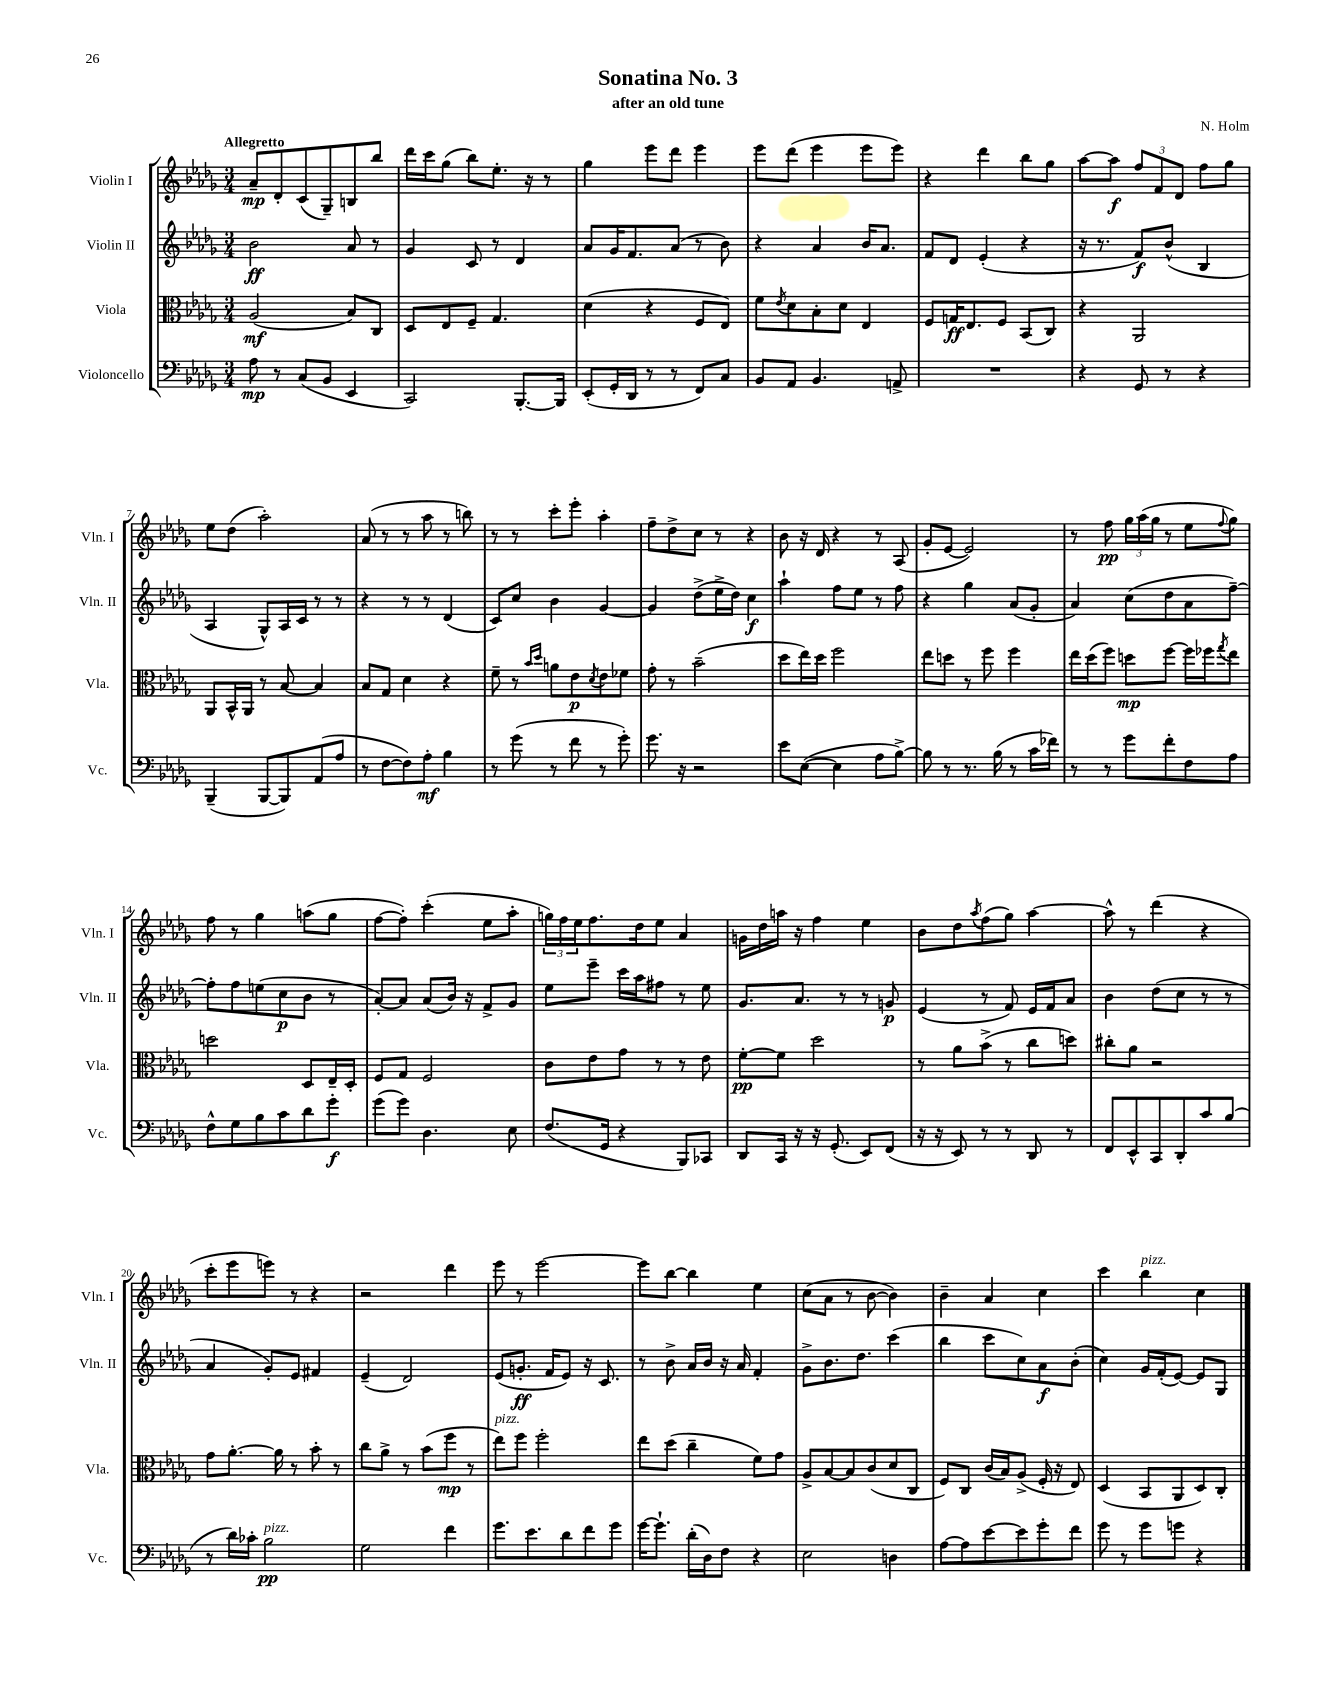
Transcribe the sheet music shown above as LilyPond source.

\header { title = "Sonatina No. 3" composer = "N. Holm" subtitle = "after an old tune" }
<<
\new StaffGroup <<
\new Staff = "s0" \with { instrumentName = "Violin I" shortInstrumentName = "Vln. I" } {
    \clef treble \key des \major \numericTimeSignature \time 3/4 \tempo "Allegretto"
    aes'8--\mp des'8-. c'8( ges8--) b8 bes''8 |
    des'''16 c'''16 ges''8( bes''8) ees''8.-. r16 r8 |
    ges''4 ees'''8 des'''8 ees'''4 |
    ees'''8 des'''8( ees'''4 ees'''8 ees'''8) |
    r4 des'''4 bes''8 ges''8 |
    aes''8~ aes''8\f \tuplet 3/2 { f''8 f'8 des'8 } f''8 ges''8 |
    ees''8 des''8( aes''2-.) |
    aes'8( r8 r8 aes''8 r8 b''8) |
    r8 r8 c'''8-. ees'''8-. aes''4-. |
    f''8-- des''8-> c''8 r8 r4 |
    bes'8 r16 des'16 r4 r8 aes8( |
    ges'8-. ees'8~ ees'2) |
    r8 f''8\pp \tuplet 3/2 { ges''16 aes''16( ges''16 } r8 ees''8 \appoggiatura { f''8 } ges''8) |
    f''8 r8 ges''4 a''8( ges''8 |
    f''8~ f''8-.) c'''4-.( ees''8 aes''8-. |
    \tuplet 3/2 { g''16) f''16 ees''16 } f''8. des''16 ees''8 aes'4 |
    g'16 des''16 a''16 r16 f''4 ees''4 |
    bes'8 des''8 \acciaccatura { aes''8 } f''8( ges''8) aes''4~ |
    aes''8-^ r8 des'''4( r4 |
    c'''8-. ees'''8 e'''8) r8 r4 |
    r2 des'''4 |
    ees'''8 r8 ees'''2~ |
    ees'''8 bes''8~ bes''4 ees''4 |
    c''8( aes'8 r8 bes'8~ bes'4) |
    bes'4-- aes'4 c''4 |
    c'''4 bes''4^\markup { \italic "pizz." } c''4 \bar "|." |
}
\new Staff = "s1" \with { instrumentName = "Violin II" shortInstrumentName = "Vln. II" } {
    \clef treble \key des \major \numericTimeSignature \time 3/4
    bes'2\ff aes'8 r8 |
    ges'4 c'8 r8 des'4 |
    aes'8 ges'16 f'8. aes'8( r8 bes'8) |
    r4 aes'4 bes'16 aes'8. |
    f'8 des'8 ees'4-.( r4 |
    r16 r8. f'8\f) bes'8-^( bes4 |
    aes4 ges8-^) aes16 c'16 r8 r8 |
    r4 r8 r8 des'4( |
    c'8) c''8 bes'4 ges'4~ |
    ges'4 des''8->( ees''16-> des''16) c''4\f |
    aes''4-! f''8 ees''8 r8 f''8 |
    r4 ges''4 aes'8( ges'8-. |
    aes'4) c''8( des''8 aes'8 f''8~--) |
    f''8-. f''8 e''8( c''8\p bes'8 r8 |
    aes'8~-.) aes'8 aes'8( bes'16) r16 f'8-> ges'8 |
    ees''8 ees'''8-- c'''16 aes''16 fis''8 r8 ees''8 |
    ges'8. aes'8. r8 r8 g'8\p |
    ees'4( r8 f'8) ees'16 f'16 aes'8 |
    bes'4 des''8( c''8 r8 r8 |
    aes'4 ges'8-.) ees'8 fis'4 |
    ees'4--( des'2) |
    ees'8( g'8.-.\ff f'16 ees'8) r16 c'8. |
    r8 bes'8-> aes'16 bes'16 r16 aes'16 f'4-. |
    ges'8-> bes'8. des''8. c'''4( |
    bes''4 c'''8 c''8) aes'8\f bes'8-.( |
    c''4) ges'16 f'16-.( ees'8~) ees'8 ges8 \bar "|." |
}
\new Staff = "s2" \with { instrumentName = "Viola" shortInstrumentName = "Vla." } {
    \clef alto \key des \major \numericTimeSignature \time 3/4
    aes2\mf( bes8) c8 |
    des8 ees8 f8-- ges4. |
    des'4( r4 f8 ees8) |
    f'8 \acciaccatura { ees'8 } des'8 bes8-. des'8 ees4 |
    f8 g16\ff ees8. f8 bes,8( c8) |
    r4 aes,2 |
    aes,8 bes,16-^ aes,16 r8 bes8~ bes4 |
    bes8 ges8 des'4 r4 |
    f'8-- r8 \grace { bes'16 des''16 } a'8 ees'8\p \acciaccatura { des'8 } ees'8 fes'8 |
    ges'8-. r8 bes'2--( |
    des''8 ees''16) des''16 f''2 |
    ees''8 d''8 r8 f''8 f''4 |
    ees''16 des''16( f''8) d''8\mp f''8~ f''16 fes''16 \acciaccatura { ges''8 } ees''8 |
    d''2 des8 ees16-- des16-. |
    f8 ges8 f2 |
    c'8 ees'8 ges'8 r8 r8 ees'8 |
    f'8~-.\pp f'8 des''2 |
    r8 aes'8 bes'8->( r8 c''8 d''8) |
    cis''8-. aes'8 r2 |
    ges'8 aes'8.~-. aes'16 r8 bes'8-. r8 |
    c''8 aes'8-> r8 bes'8( f''8\mp r8 |
    ees''8^\markup { \italic "pizz." }) f''8 f''2-. |
    ees''8 des''8( c''4-- f'8) ges'8 |
    aes8-> bes8~ bes8 c'8( des'8 c8 |
    f8) c8 c'16( bes16) aes8->( f16-. r16 ees8) |
    des4( bes,8 aes,8 des8) c8-. \bar "|." |
}
\new Staff = "s3" \with { instrumentName = "Violoncello" shortInstrumentName = "Vc." } {
    \clef bass \key des \major \numericTimeSignature \time 3/4
    aes8\mp r8 c8( bes,8 ees,4 |
    c,2) bes,,8.~-. bes,,16 |
    ees,8-.( ges,16-. des,16 r8 r8 f,8) c8 |
    bes,8 aes,8 bes,4. a,8-> |
    R2. |
    r4 ges,8 r8 r4 |
    bes,,4--( bes,,8~ bes,,8) aes,8( aes8 |
    r8 f8~ f8) aes8-.\mf bes4 |
    r8 ges'8( r8 f'8 r8 ges'8-.) |
    ges'8. r16 r2 |
    ees'8 ees8~( ees4 aes8 bes8~->) |
    bes8 r8 r8. bes16( r8 c'16 fes'16) |
    r8 r8 ges'8 f'8-. f8 aes8 |
    f8-^ ges8 bes8 c'8 des'8 ges'8-.\f |
    ges'8( ges'8) des4. ees8 |
    f8.( ges,16 r4 bes,,8) ces,8 |
    des,8 c,16 r16 r16 ges,8.-.( ees,8) f,8( |
    r16 r16 ees,8) r8 r8 des,8 r8 |
    f,8 ees,8-^ c,8 des,8-. c'8 bes8( |
    r8 des'16) ces'16-. bes2\pp^\markup { \italic "pizz." } |
    ges2 f'4 |
    ges'8. ees'8. des'8 f'8 ges'8 |
    ges'16~ ges'8.-! des'16-.( des16) f8 r4 |
    ees2 d4 |
    aes8~ aes8 ees'8~ ees'8 ges'8-. f'8 |
    ges'8 r8 ges'8 g'8 r4 \bar "|." |
}
>>
>>
